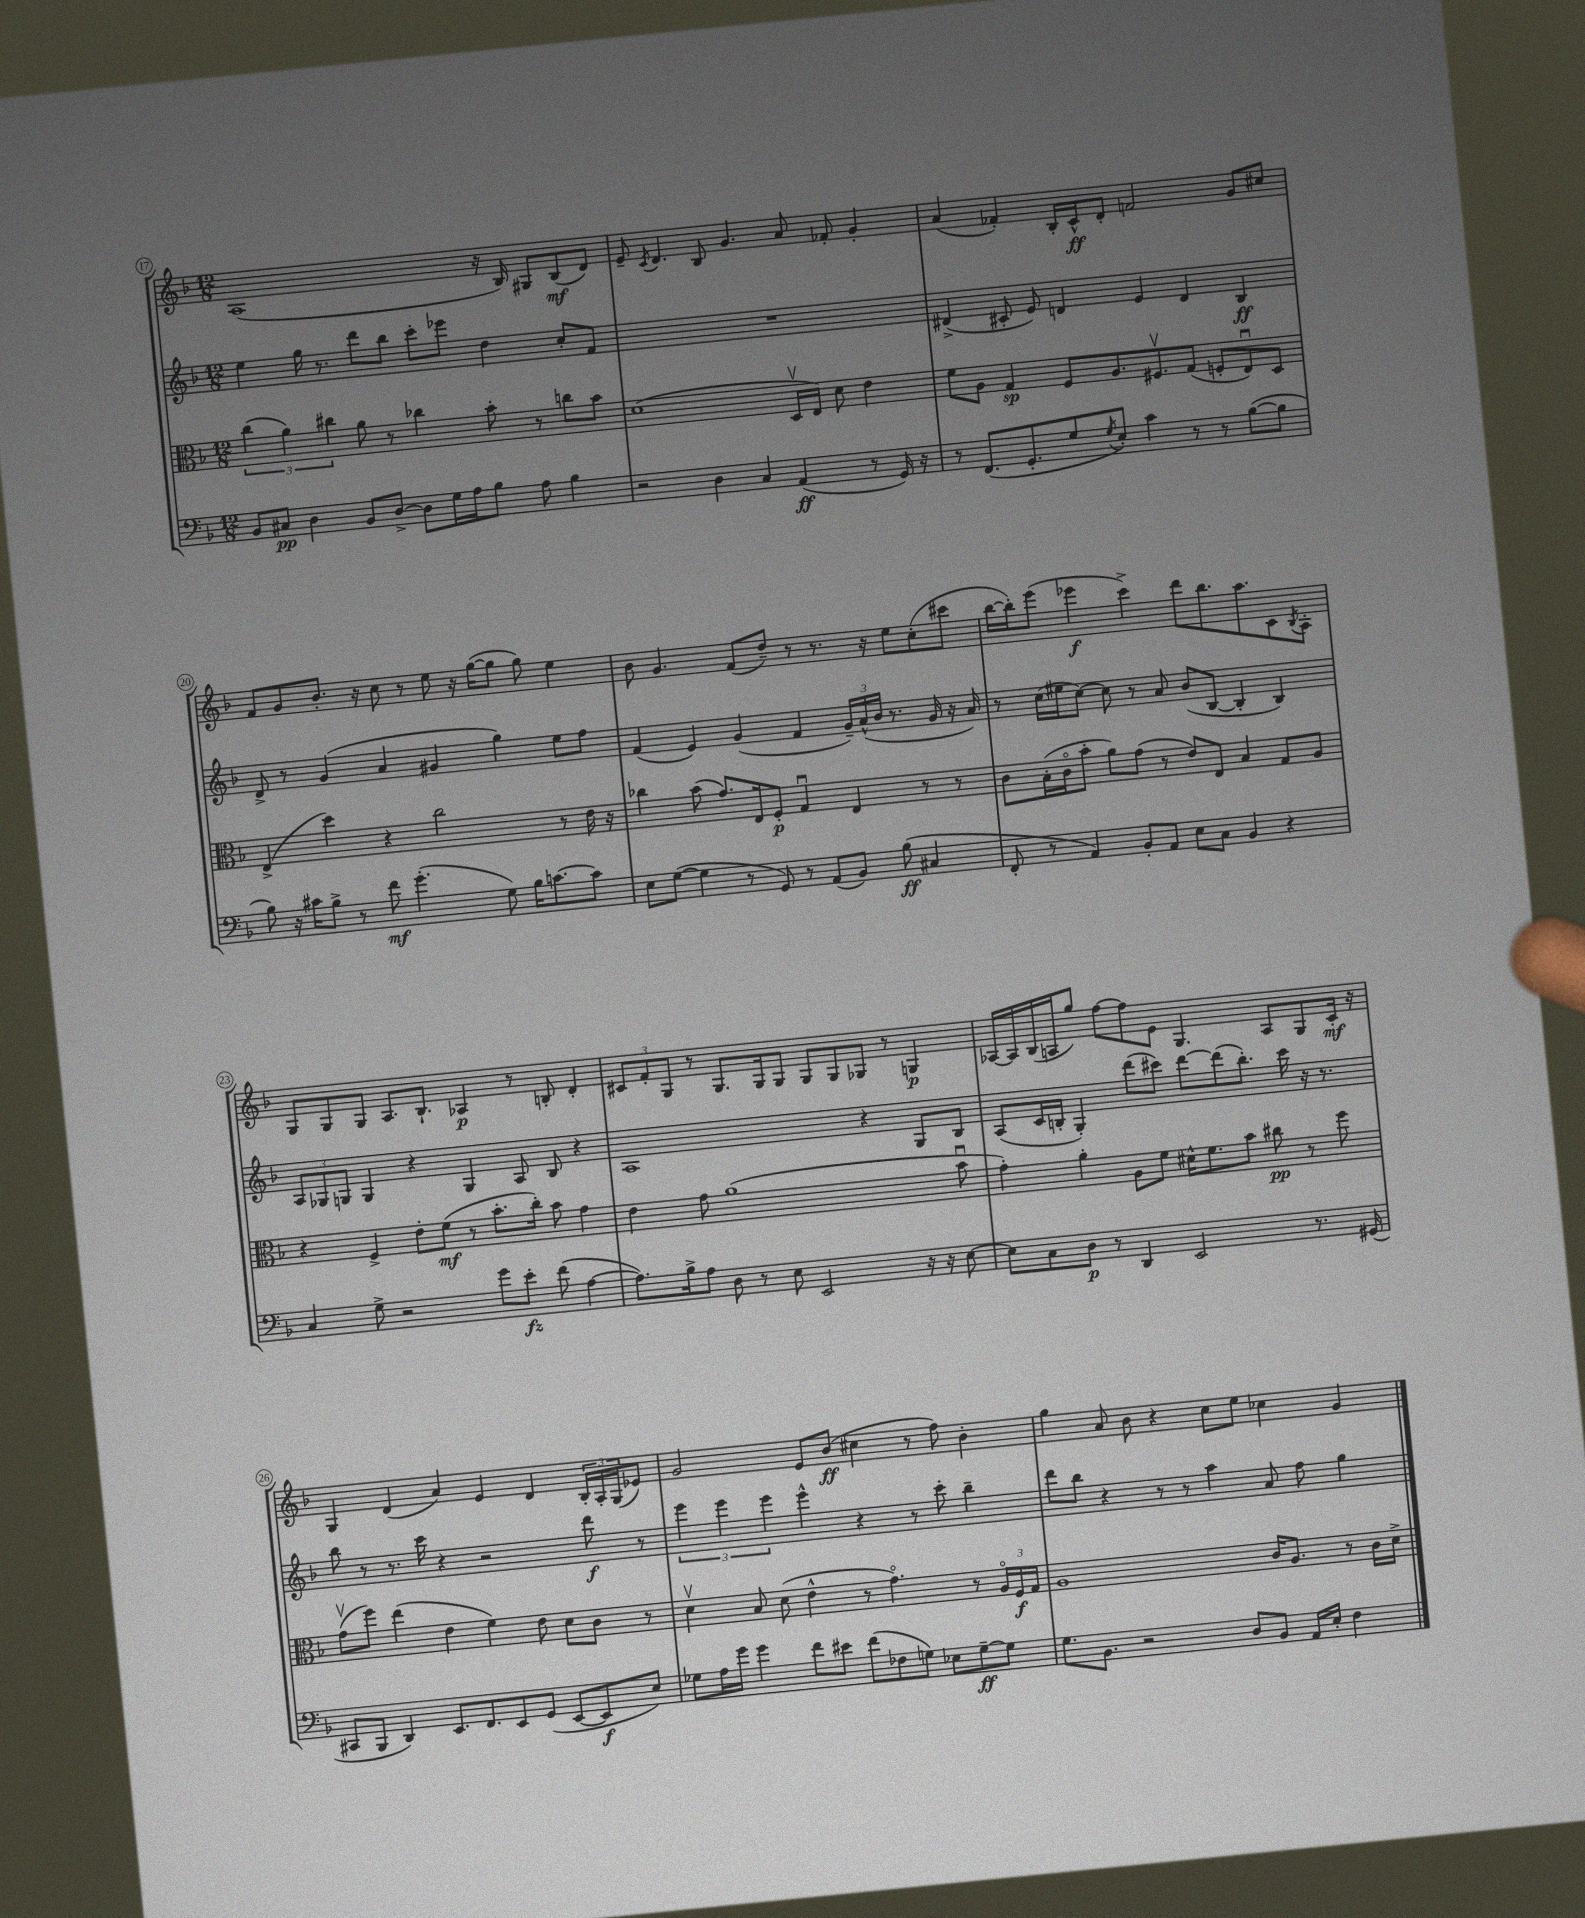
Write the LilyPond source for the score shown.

<<
\new StaffGroup <<
\new Staff = "s0" {
    \clef treble \key f \major \numericTimeSignature \time 12/8
    a1( r16 bes16) gis8 bes8\mf( d'8) |
    e'8-- \acciaccatura { c'8 } d'4. bes8 g'4. a'8 fes'8-. g'4-. |
    a'4( fes'4-.) bes16-. c'16-^\ff d'8-. f'2 g'8 cis''8 |
    f'8 g'8 bes'8.-. r16 c''8 r8 e''8 r16 g''16~( g''8 g''8) e''4 |
    bes'8 g'4. f'8( d''8--) r8 r8. r16 e''8 c''8-.( cis'''8 |
    bes''16~ bes''16-.) e'''8( ees'''4\f c'''4->) d'''8 bes''8. a''8. c'8 \acciaccatura { bes8 } a8-. |
    g8 g8 g8 a8. bes8.-! aes4\p r8 b8-. d'4-. |
    \tuplet 3/2 { cis'8 f'8-. g8 } r8 g8. g16 g8 g8 g8 ges8 r8 g4\p |
    aes16~ aes16 bes16( a16 g''8) f''8~ f''8 e'8 g4. a8 g8 c'16-.\mf r16 |
    g4 d'4( a'4) e'4 d'4 \tuplet 3/2 { bes16-. a16-. g16( } ees'8) |
    g'2 e'8 bes'8\ff( cis''4 r8 f''8) bes'4-. |
    g''4 a'8 bes'8 r4 c''8 e''8 ces''4 g'4 \bar "|." |
}
\new Staff = "s1" {
    \clef treble \key f \major \numericTimeSignature \time 12/8
    e''4 g''16 r8. d'''8 bes''8 c'''8-. ees'''8 d''4 c''8-. f'8 |
    R1. |
    dis'4->( cis'8-. e'8) d'4 e'4 d'4 bes4\ff |
    d'8-> r8 g'4( a'4 gis'4 g''4) e''8 f''8 |
    f'4( e'4) g'4( f'4 \tuplet 3/2 { g'16--) a'16-^( bes'16 } r8. g'16 r16 a'16) |
    r8 c''16( eis''16 c''8~) c''8 r8 a'8 bes'8( bes8~ bes4-. bes4) |
    \tuplet 3/2 { a8 ges8 g8 } g4 r4 g4 a8 bes8 r4 |
    a1 r4 g8 bes8 |
    a8( c'16 b16-. g4-.) d'''8( cis'''8) d'''8~ d'''8( bes''8.-.) cis'''16 r16 r8. |
    bes''8 r8 r8. c'''16 r4 r2 d'''8\f r8 |
    \tuplet 3/2 { e'''4 e'''4 e'''4 } e'''4-^ r4 r8 c'''8-. bes''4-- |
    d'''8 bes''8 r4 r8 r8 a''4 a'8 f''8 g''4 \bar "|." |
}
\new Staff = "s2" {
    \clef alto \key f \major \numericTimeSignature \time 12/8
    \tuplet 3/2 { c''4( a'4) cis''4 } a'8 r8 ces''4 bes'8-. r8 c''8 bes'8 |
    d'1( d16\upbow e16) d'8 e'4 |
    f'8 a8 g4\sp f8 a8. fis8.\upbow g8( f8-. e8\downbow) d8 |
    e4->( d''4) r4 c''2 r8 e'16 r16 |
    ces''4 bes'8( g'8.) e16 f8-.\p g4\downbow e4 r8 r8 |
    c'8 bes16-.( c'16\flageolet bes'8-. a'8) g'8( r8 e'8) e8 bes4 g8 a8 |
    r4 f4-> e'8-. f'8\mf( r8 bes'8.-. c''16-.) bes'8 g'4 |
    e'4 g'8 a'1( bes'8\downbow |
    g'4-.) a'4-. a8 f'8 dis'16-^ f'8. bes'8 cis''8\pp r8 f''8 |
    g'8\upbow( f''8) e''4( e'4 f'4) e'8 d'8 c'8 r8 |
    d'4\upbow bes8 d'8( e'4-^ r8 g'4.\flageolet) r8 \tuplet 3/2 { a16\flageolet f16\f g16 } |
    a1 c'16 a8. r8 c'16 d'16-> \bar "|." |
}
\new Staff = "s3" {
    \clef bass \key f \major \numericTimeSignature \time 12/8
    bes,8 cis8\pp d4 bes,8 d8~-> d8 g16 a16 bes8 a8 bes4 |
    r2 d4 c4 a,4\ff( r8 g,16) r16 |
    r8 f,8.( g,8.-. g8 \acciaccatura { g8 } e8-.) c'4 r8 r8 bes8~( bes8 |
    bes8) r16 cis'16 bes8-> r8 f'8\mf g'4.-.( g8) bes16 c'8.~ c'8 |
    e8 g8~( g4 r8 g,8) r8 a,8( bes,8) bes8\ff( cis4 |
    f,8-. r8 a,4) bes,8-. a,8 e8 c8 bes,4 r4 |
    c4 g8-> r2 g'8 e'8-.\fz f'8( a4~ |
    a8.) bes16-> a8 d8 r8 e8 e,2 r16 r16 e8~ |
    e8 c8 d8\p r8 d,4 e,2 r8. gis,16( |
    cis,8 bes,,8 d,4) e,8. f,8. e,8 g,8( e,8~ e,8\f e8) |
    ges8 a16 g'16 g'4 f'8 eis'8 f'8( fes8 g8) ees8 g8~--\ff g8 |
    g8. bes,8. r2 d8 bes,8 a,16 e16-. f4 \bar "|." |
}
>>
>>
\layout { \context { \Score currentBarNumber = #17 \override BarNumber.stencil = #(make-stencil-circler 0.1 0.3 ly:text-interface::print) } }
